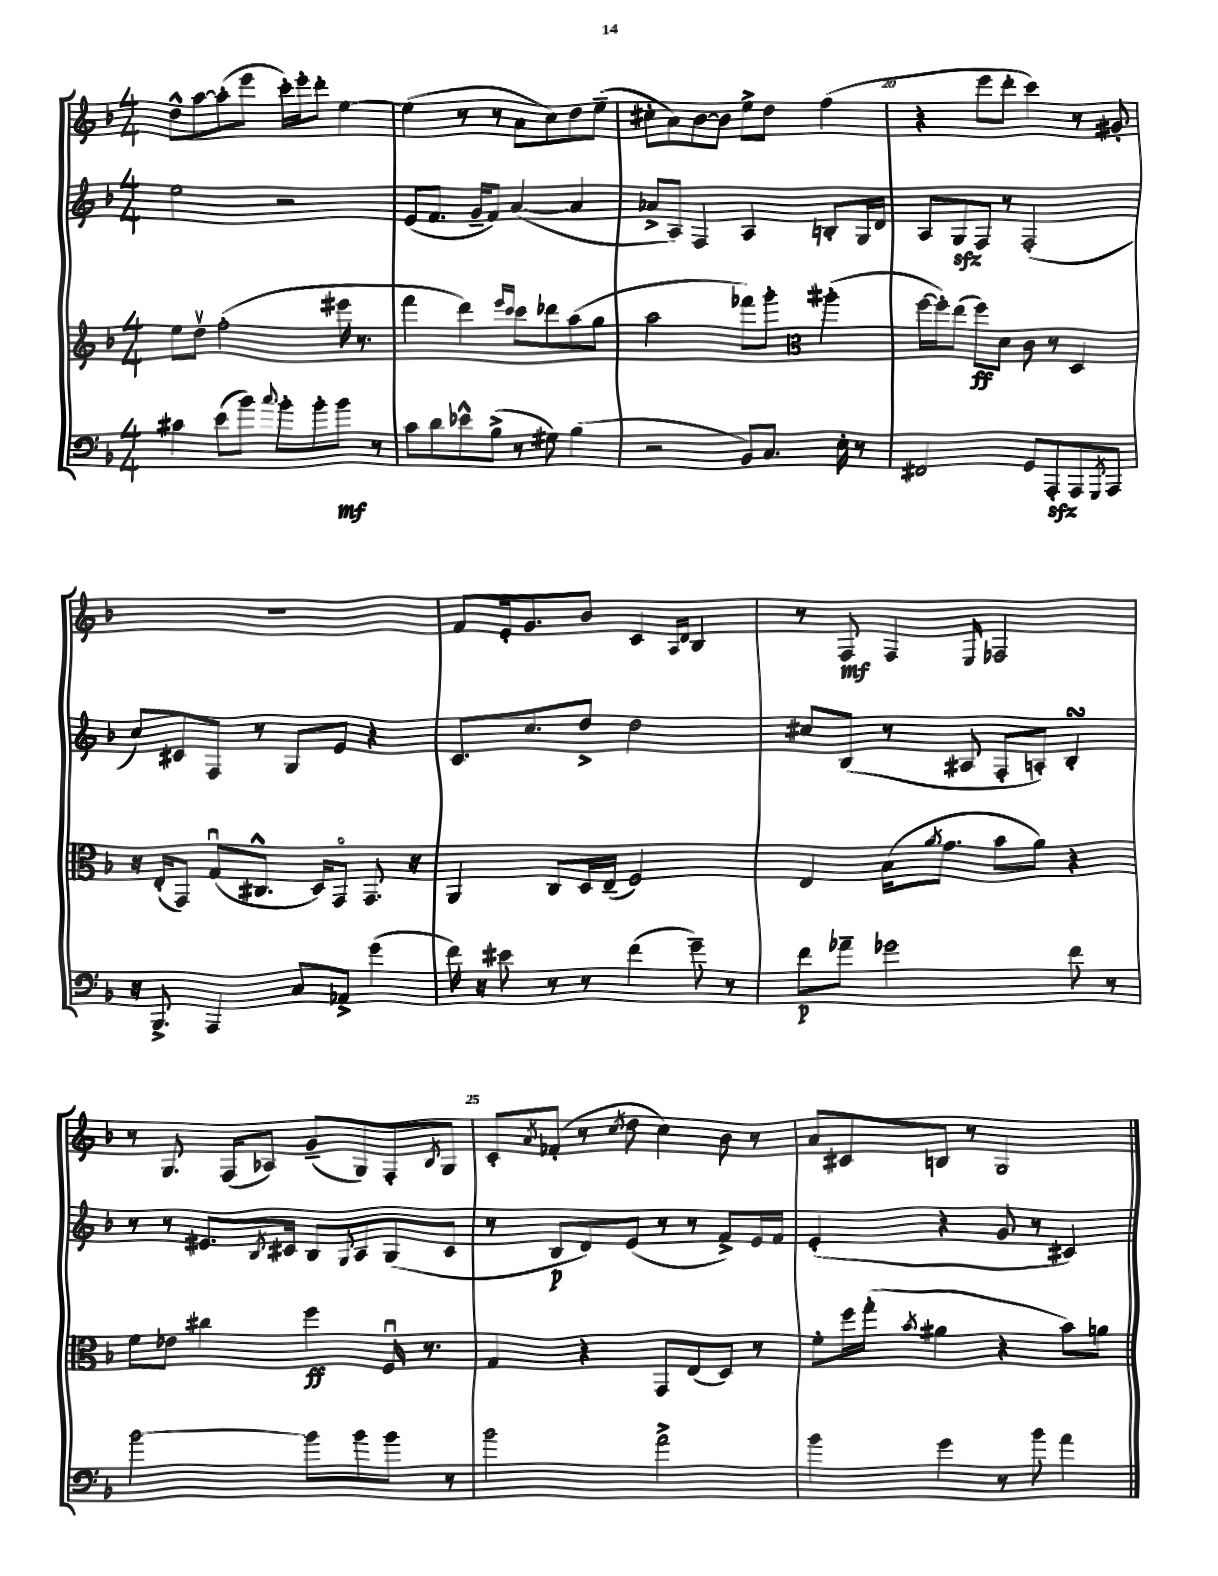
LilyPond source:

<<
\new StaffGroup <<
\new Staff = "s0" {
    \clef treble \key f \major \numericTimeSignature \time 4/4
    d''8-^ a''8~ a''8-.( e'''8 c'''16-.) e'''16-. d'''8-. e''4~ |
    e''4( r8 r8 a'8 c''8) d''8 e''8--( |
    cis''8-. a'8) bes'8~ bes'8 e''8-> d''8 f''4( |
    r4 e'''8 d'''8-. c'''4) r8 gis'8-. |
    R1 |
    f'8 e'16-. g'8. bes'8 c'4 \grace { a16 d'16 } bes4 |
    r8 f8\mf f4 \grace { e16 } fes2 |
    r8 g8. f16( aes8) g'8--( g8) f8-. \acciaccatura { bes8 } g8 |
    c'8-. \acciaccatura { a'8 } fes'8-.( r8 \acciaccatura { c''8 } d''8 c''4) bes'8 r8 |
    a'8 cis'8 b8 r8 g2 \bar "|." |
}
\new Staff = "s1" {
    \clef treble \key f \major \numericTimeSignature \time 4/4
    e''2 r2 |
    e'8( f'8. g'16-- f'8) a'4~( a'4 |
    aes'8-> a8) f4 a4 b8-. g16 d'16 |
    a8 g8\sfz f8 r8 f2-.( |
    c''8) cis'8 f8 r8 g8 e'8 r4 |
    c'8. c''8. d''8-> d''2 |
    cis''8 bes8( r8 ais8 f8-. a8-.) bes4-.\turn |
    r8 r8 eis'8. \acciaccatura { bes8 } cis'16 bes8 \appoggiatura { g8 } a8 g8( cis'8 |
    r8 bes8\p d'8) e'8( r8 r8 f'8->) e'16 f'16 |
    e'4-.( r4 g'8 r8 cis'4) \bar "|." |
}
\new Staff = "s2" {
    \clef treble \key f \major \numericTimeSignature \time 4/4
    e''8 d''8\upbow f''2-.( eis'''16 r8. |
    f'''4 d'''4) \grace { e'''16 c'''16 } c'''8 des'''8 a''8( g''8 |
    a''2 fes'''8) g'''8-. \clef alto ais''4-.( |
    f''16~ f''16-.) e''8( f''8\ff) d'8 c'8 r8 d4 |
    r16 e16-.( g,8) g8\downbow( cis8.-^ d16) g,8\flageolet g,8. r16 |
    a,4 c8 d16 e16--( f2) |
    e4 bes16( \acciaccatura { a'8 } g'8. bes'8 a'8) r4 |
    f'8 ees'8 cis''4 f''4\ff f16\downbow r8. |
    g4 r4 g,8 e8( d8) r8 |
    f'8-. f''16 g''16-.( \acciaccatura { bes'8 } ais'4 r4 bes'8) a'8 \bar "|." |
}
\new Staff = "s3" {
    \clef bass \key f \major \numericTimeSignature \time 4/4
    cis'4 e'8( bes'8) \appoggiatura { c''8 } bes'8-. bes'8-. bes'8\mf r8 |
    c'8 d'8 ees'8-^ bes8->( r8 gis8) bes4( |
    r2 bes,8) c8. e16-. r8 |
    fis,2 g,8 a,,8-.\sfz a,,8 \acciaccatura { g,,8 } a,,8 |
    r16 bes,,8.-> a,,4 c8 aes,8-> g'4( |
    f'16) r16 eis'8 r8 r8 f'4( g'8--) r8 |
    f'8\p aes'8-- ges'2 f'8 r8 |
    bes'2~ bes'8 bes'8 bes'8 r8 |
    bes'2 a'2-> |
    bes'4 g'4 r8 bes'8 a'4 \bar "|." |
}
>>
>>
\layout { \context { \Score currentBarNumber = #17 \override BarNumber.break-visibility = ##(#f #t #t) barNumberVisibility = #(every-nth-bar-number-visible 5) } }
